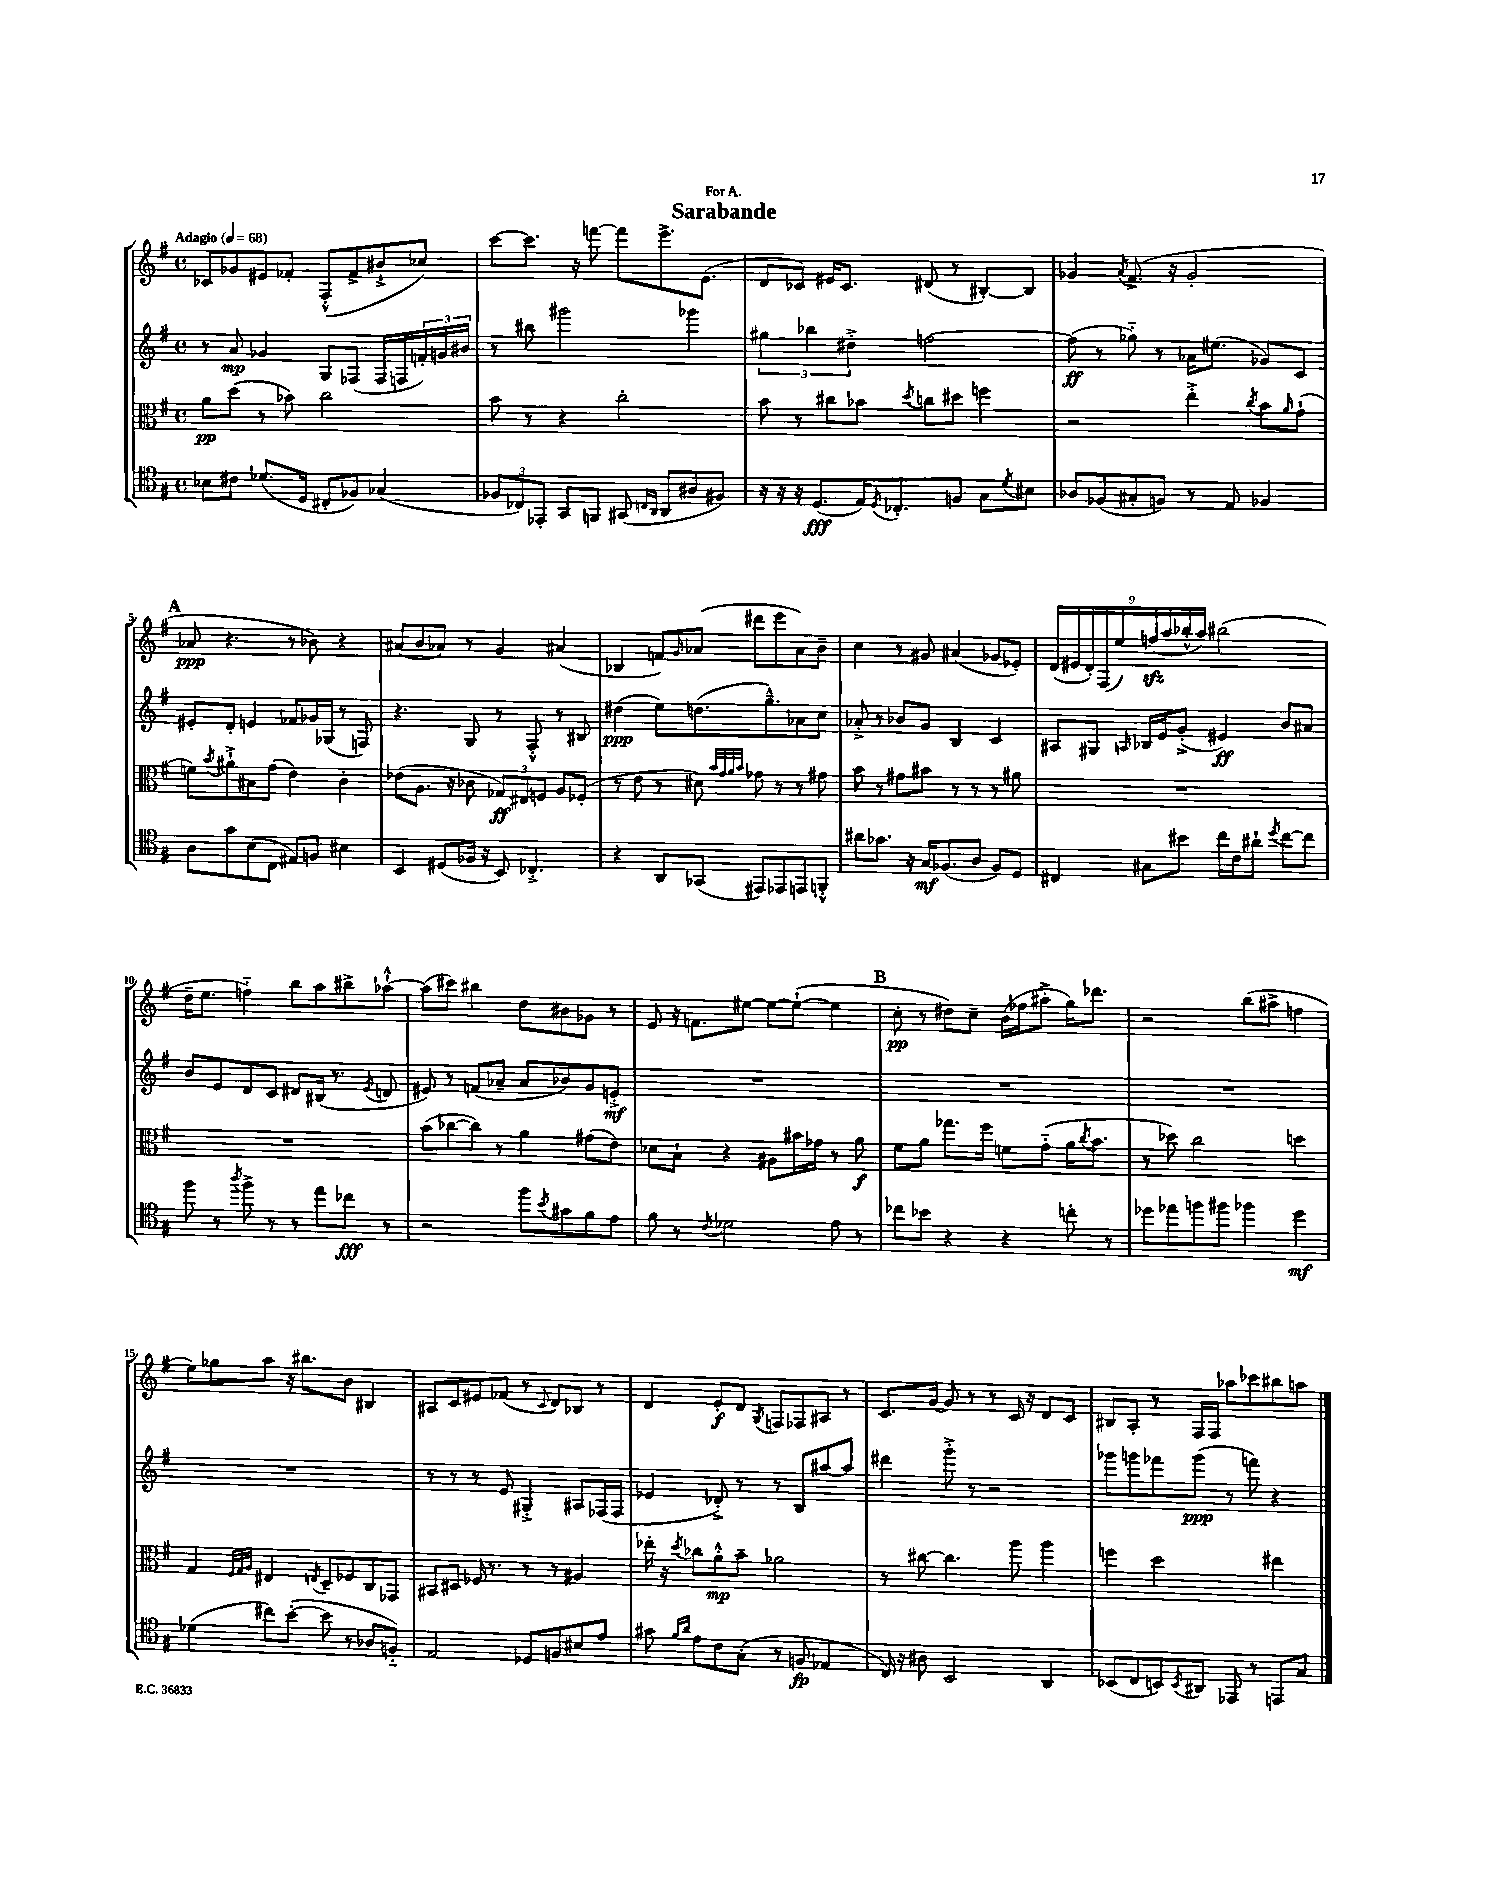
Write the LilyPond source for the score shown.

\header { title = "Sarabande" dedication = "For A." }
<<
\new StaffGroup <<
\new Staff = "s0" {
    \clef treble \key g \major \defaultTimeSignature \time 4/4 \tempo "Adagio" 4 = 68
    ces'8 ges'8 eis'8 fes'8-. fis8-.-^( fes'8-> bis'8-!-> ces''8) |
    c'''8~ c'''8. r16 f'''8~ f'''8 e'''8.-> e'8.( |
    d'8 ces'8) eis'16 ces'8. dis'8( r8 bis8~-.) bis8 |
    ges'4 \acciaccatura { a'8 } fis'8.->( r16 ges'2-. |
    \mark \markup { \bold "A" } aes'8\ppp r4. r8 bes'8) r4 |
    ais'8( b'8 aes'8) r8 g'4 ais'4( |
    bes4 f'8) \grace { g'16 } aes'8( dis'''8 e'''8 aes'8) b'8-- |
    c''4 r8 gis'8 ais'4( ges'8 ees'8-.) |
    \tuplet 9/8 { d'16( eis'16 d'16-.) fis16( e''16) f''16\sfz( a''16 bes''16-.-^ a''16) } bis''2( |
    d''16-- e''8. f''4-_) b''8 a''8 bis''8-> aes''8~-!-^ |
    aes''8( cis'''8) bis''4 d''8 bis'8 ges'8 r8 |
    e'8 r16 f'8. eis''8~ eis''8~ eis''8~-!( eis''4 |
    \mark \markup { \bold "B" } c''8-.\pp r8 dis''8) c''8-- b'16( fes''16 ais''8-.-> g''16) des'''8. |
    r2 b''8( ais''8-> f''4 |
    e''8) ges''8 a''8 r16 bis''8. b'8 bis4 |
    ais8 c'8 eis'8 fes'8( r8 \appoggiatura { c'8 } d'8) bes8 r8 |
    d'4 e'8-.\f d'8 \acciaccatura { g8 } f8 fes8 ais8 r8 |
    c'8. g'16~ g'8 r8 r8 c'16 r16 d'8 c'8 |
    bis8 a8-. r8 fis16 fis16 aes''8 ces'''8 bis''8 a''8 \bar "|." |
}
\new Staff = "s1" {
    \clef treble \key g \major \defaultTimeSignature \time 4/4
    r8 a'8\mp ges'4 g8 fes8( fes16 f16 \tuplet 3/2 { f'16-.) g'16 bis'16 } |
    r8 bis''8 gis'''2 ges'''4 |
    \tuplet 3/2 { gis''4 bes''4 dis''4-.-> } f''2~ |
    f''8\ff( r8 ges''8-_) r8 aes'16 eis''8.( ges'8) c'8 |
    \mark \markup { \bold "A" } eis'8-. d'8-. e'4 fes'8 ges'16 ges16( r8 f8) |
    r4. g8 r8 fis8-.-^ r8 bis8 |
    dis''4\ppp( e''8) d''8.( g''8.---^) aes'8 c''8 |
    aes'8-.-> r8 bes'8 g'8 b4 c'4 |
    ais8 gis8 \grace { a16 } bes16 e'16 g'8-.->( eis'4\ff) b'8 ais'8 |
    b'8 e'8 d'8 c'8 dis'8 bis16( r8. \acciaccatura { e'8 } d'8 |
    eis'8) r8 f'8( aes'8-- aes'8 bes'8) g'8 e'8-.->\mf |
    R1 |
    \mark \markup { \bold "B" } R1 |
    R1 |
    R1 |
    r8 r8 r8 e'8 gis4-.-> ais8 fes16( fes16 |
    ees'4 des'8-.->) r8 r8 b8 ais''8~ ais''8 |
    dis'''4 g'''8-.-> r8 r2 |
    ges'''8 g'''8 fes'''8 g'''8\ppp( r8 f'''8) r4 \bar "|." |
}
\new Staff = "s2" {
    \clef alto \key g \major \defaultTimeSignature \time 4/4
    a'8\pp d''8( r8 bes'8) c''2 |
    b'8 r8 r4 c''2-. |
    b'8 r8 cis''8 bes'8 \acciaccatura { d''8 } c''8 dis''8 f''4 |
    r2 e''4-.-> \acciaccatura { c''8 } b'8 \grace { a'16 } g'8-!( |
    \mark \markup { \bold "A" } f'8) \acciaccatura { b'8 } ais'8-!-> bis8 g'8( e'4) c'4-. |
    ees'8( a8. r16 ces'8 \tuplet 3/2 { ges8\ff) eis8 f8 } a8 fes8-.( |
    r8 e'8 r8 dis'8) \grace { b'32 g'32 a'32 b'32 } ges'8 r8 r8 gis'8 |
    b'8 r8 gis'8 bis'8 r8 r8 r8 ais'8 |
    R1 |
    R1 |
    b'8( ces''8~ ces''8) r8 a'4 gis'8( e'8) |
    des'8 b8-! r4 ais8 bis'16 ges'16 r8 a'8\f |
    \mark \markup { \bold "B" } fis'8 a'8 ges''8. fis''16 f'8 g'8-_( a'16 \acciaccatura { c''8 } b'8. |
    r8 des''8) c''2 d''4 |
    g4 \grace { fis32 g32 a32 } eis4 \acciaccatura { e8 } d8-- fes8 c8 ges,8 |
    bis,8 dis8 fes16 r8. r8 r8 ais4 |
    ees''16-. r16 \acciaccatura { d''8 } ces''8 a'8-.-^\mp b'8-- aes'2 |
    r8 cis''8~ cis''4. a''8 a''4 |
    f''4 d''2 eis''4 \bar "|." |
}
\new Staff = "s3" {
    \clef tenor \key g \major \defaultTimeSignature \time 4/4
    bes8 cis'8 des'8.( d16 cis8-. fes8) ges4( |
    \tuplet 3/2 { fes8 ces8) ees,8-. } g,8 f,8 gis,8( \grace { c16 a,16 } a,8 ais8 fis8) |
    r16 r16 r16 d8.\fff( e16) \acciaccatura { d8 } ces8.-. f8 g8 \acciaccatura { d'8 } bis8 |
    aes8 fes8( gis8-. f8) r8 e8 fes4 |
    \mark \markup { \bold "A" } a8 g'8 b8( c8 eis8) f8 bis4 |
    b,4 dis8( fes16 r16 b,8) ces4.-.-> |
    r4 a,8 ges,8( eis,8) ees,8 e,8 f,8-.-^ |
    ais'8 ges'8. r16 g16\mf fes8.( a8 fes8) d8 |
    cis4 gis8 bis'8 c''16 c'16 ais'8-! \acciaccatura { d''8 } c''8~ c''8 |
    fis''8 r8 \acciaccatura { a''8 } fis''8-> r8 r8 e''8 ces''8\fff r8 |
    r2 fis''8 \acciaccatura { b'8 } gis'8 fis'8 e'8 |
    fis'8 r8 \acciaccatura { c'8 } des'2 e'8 r8 |
    \mark \markup { \bold "B" } ces''8 bes'8 r4 r4 c''8-. r8 |
    des''8 ees''8 f''8 fis''8 fes''4 des''4\mf |
    des'4( cis''8) b'8~-.( b'8 r8 aes8 f8-_) |
    e2 des8 f8 bis8 e'8 |
    gis'8 \grace { fis'16 a'16 } e'8 c'8 g8-.( r8 f8\fp ees4 |
    c16) r16 ais8 b,2 a,4 |
    bes,8( c8 b,8) \acciaccatura { b,8 } ais,8 ees,8 r8 e,8 g8 \bar "|." |
}
>>
>>
